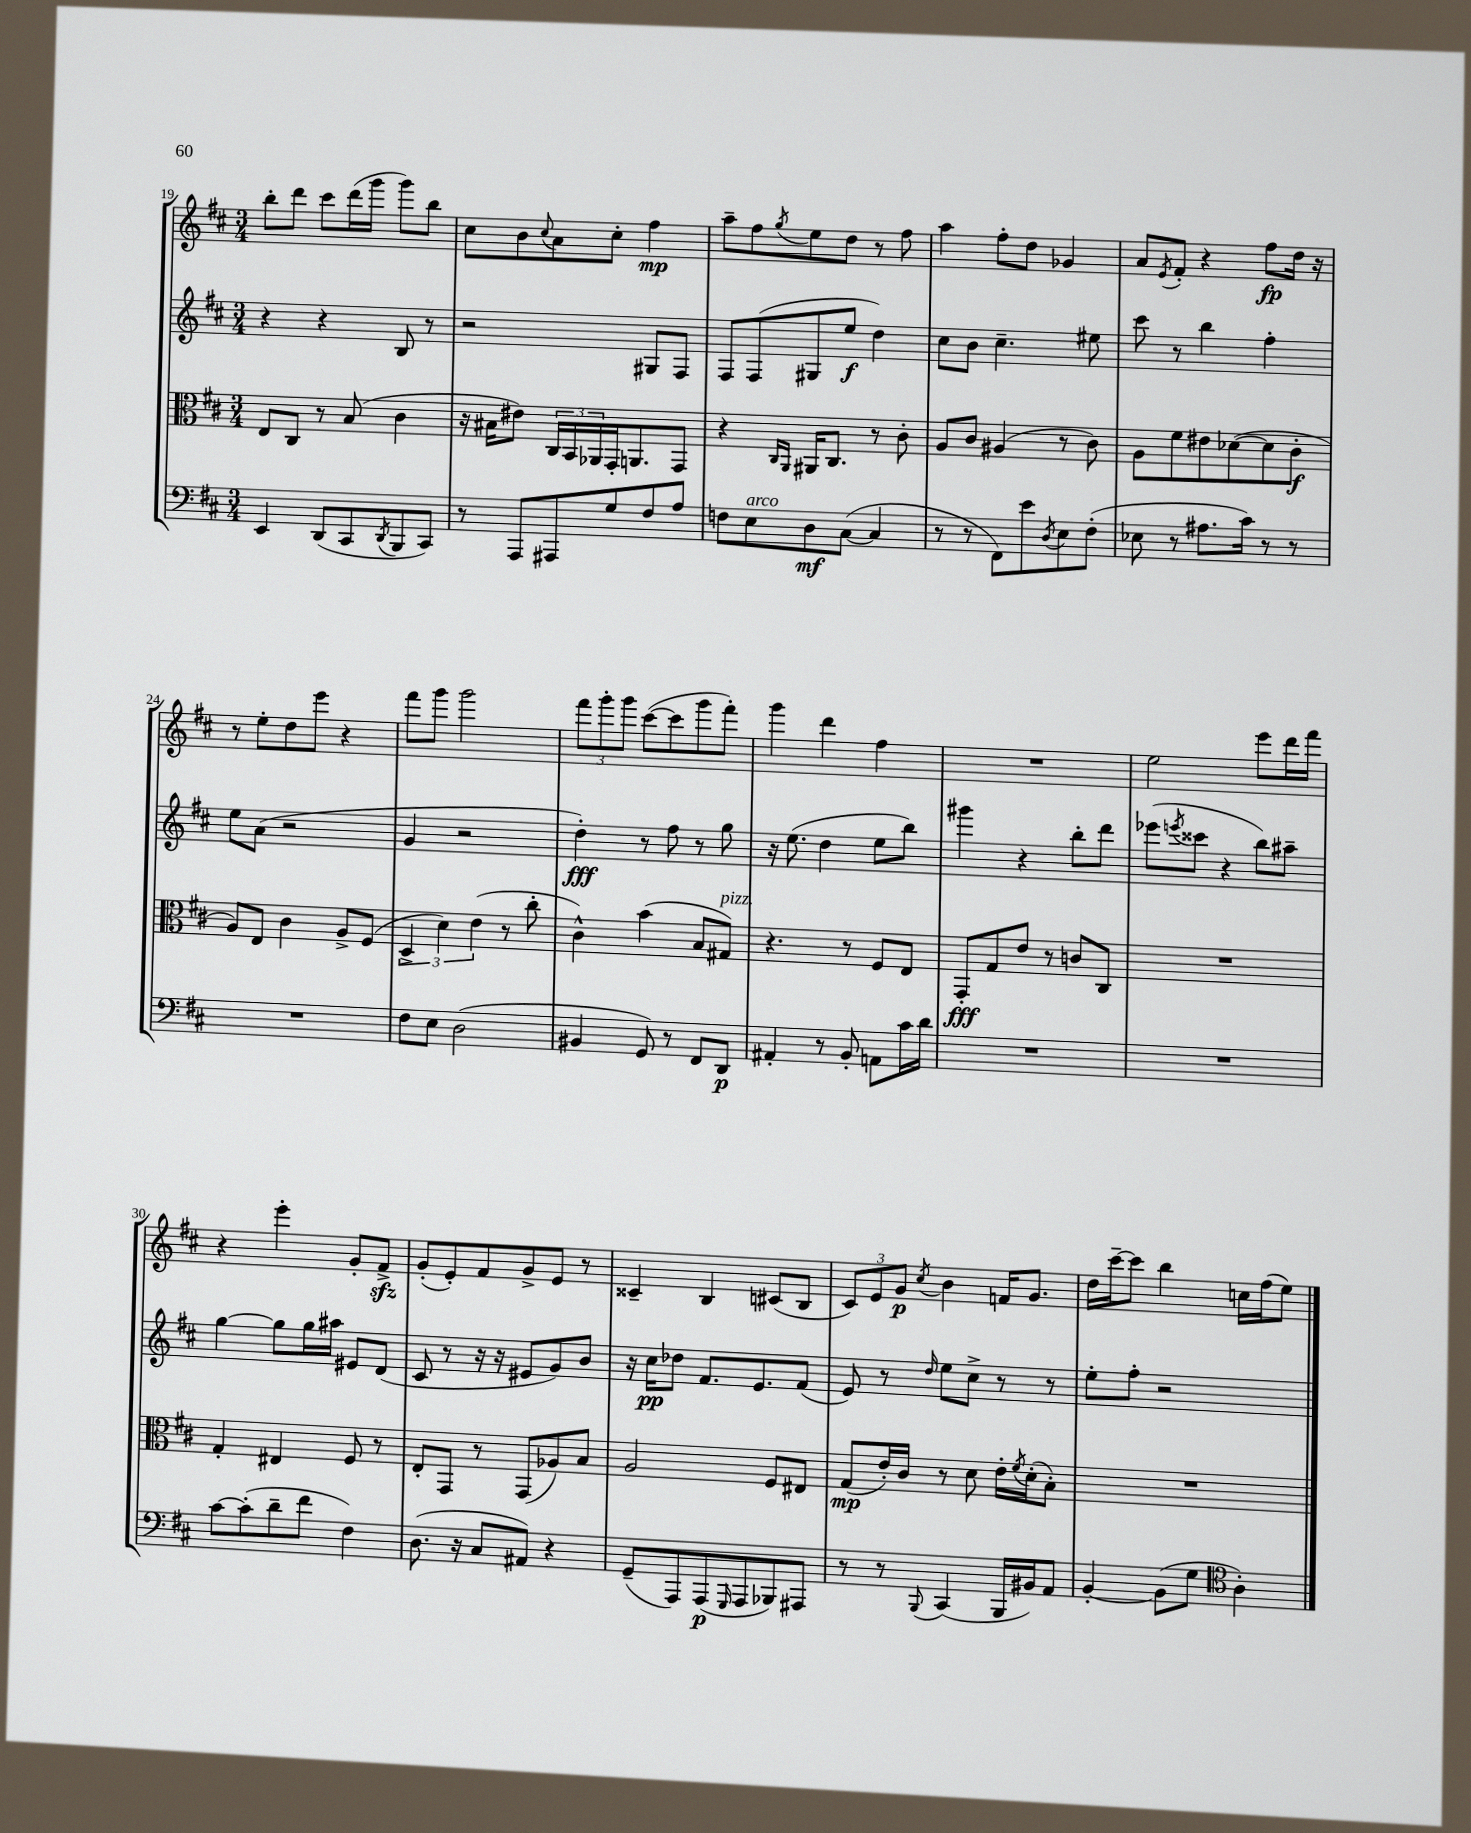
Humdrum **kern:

**kern	**dynam	**kern	**dynam	**kern	**dynam	**kern	**dynam
*part4	*part4	*part3	*part3	*part2	*part2	*part1	*part1
*staff4	*staff4	*staff3	*staff3	*staff2	*staff2	*staff1	*staff1
*clefF4	*	*clefC3	*	*clefG2	*	*clefG2	*
*k[f#c#]	*	*k[f#c#]	*	*k[f#c#]	*	*k[f#c#]	*
*M3/4	*	*M3/4	*	*M3/4	*	*M3/4	*
=19	=19	=19	=19	=19	=19	=19	=19
4EE/	.	8E/L	.	4r	.	8bb'\L	.
.	.	8C#/J	.	.	.	8ddd\J	.
(8DD/L	.	8r	.	4r	.	8ccc#\L	.
8CC#/	.	(8B/	.	.	.	(16ddd\L	.
.	.	.	.	.	.	16ggg\JJ	.
8qDD/	.	.	.	.	.	.	.
8BBB/	.	4c#\	.	8B/	.	8ggg\L)	.
8CC#/J)	.	.	.	8r	.	8bb\J	.
=20	=20	=20	=20	=20	=20	=20	=20
8r	.	16r	.	2r	.	8cc#\L	.
.	.	16B#X\KL	.	.	.	.	.
8AAA/L	.	8e#X\J)	.	.	.	8b\	.
.	.	.	.	.	.	8qqcc#/	.
8AAA#X/	.	24C#/LL	.	.	.	8a\	.
.	.	24BB/	.	.	.	.	.
.	.	24AA-X/	.	.	.	.	.
8G/	.	16GG'/J	.	.	.	8cc#'\J	.
.	.	8.AAn/	.	.	.	.	.
8F#/	.	.	.	8G#X/L	.	4ff#\	mp
8A/J	.	8GG/J	.	8F#/J	.	.	.
=21	=21	=21	=21	=21	=21	=21	=21
8Fn\L	.	4r	.	8F#/L	.	8aa~\L	.
!LO:TX:a:i:t=arco	!	!	!	!	!	!	!
8E\	.	.	.	(8F#/	.	8ff#\	.
.	.	16qqC#/LL	.	.	.	.	.
.	.	16qqAA/JJ	.	.	.	8qgg/	.
8D\	mf	16AA#X/KL	.	8G#X/	.	8ee\	.
.	.	8.C#/J	.	.	.	.	.
([8C#\J	.	.	.	8ee/J	f	8dd\J	.
4C#/]	.	8r	.	4dd\)	.	8r	.
.	.	8c#'\	.	.	.	8ff#\	.
=22	=22	=22	=22	=22	=22	=22	=22
8r	.	8A/L	.	8cc#\L	.	4aa\	.
8r	.	8c#/J	.	8b\J	.	.	.
8FF#\L)	.	(4A#X/	.	4.cc#~\	.	8ff#'\L	.
8e\	.	.	.	.	.	8dd\J	.
8qD/	.	.	.	.	.	.	.
8E\	.	8r	.	.	.	4g-X/	.
(8F#'\J	.	8c#\)	.	8ee#X\	.	.	.
=23	=23	=23	=23	=23	=23	=23	=23
8E-X\	.	8A\L	.	8ccc#\	.	8a/L	.
.	.	.	.	.	.	8qe/	.
8r	.	8f#\	.	8r	.	8f#'/J	.
8.A#X\L	.	8e#X\	.	4bb\	.	4r	.
.	.	([8d-X\	.	.	.	.	.
16c#\Jk)	.	.	.	.	.	.	.
8r	.	8d-\]	.	4ff#'\	.	8ff#\L	fp
8r	.	8c#'\J	f	.	.	16dd\Jk	.
.	.	.	.	.	.	16r	.
!!LO:LB:g=z
=24	=24	=24	=24	=24	=24	=24	=24
2.r	.	8A/L)	.	8ee\L	.	8r	.
.	.	8E/J	.	(8a\J	.	8ee'\L	.
.	.	4c#\	.	2r	.	8dd\	.
.	.	.	.	.	.	8eee\J	.
.	.	8A^/L	.	.	.	4r	.
.	.	(8F#/J	.	.	.	.	.
=25	=25	=25	=25	=25	=25	=25	=25
8F#\L	.	6D^/	.	4g/	.	8fff#\L	.
8E\J	.	.	.	.	.	8ggg\J	.
.	.	6d\)	.	.	.	.	.
(2D\	.	.	.	2r	.	2ggg\	.
.	.	(6e\	.	.	.	.	.
.	.	8r	.	.	.	.	.
.	.	8cc#'\	.	.	.	.	.
=26	=26	=26	=26	=26	=26	=26	=26
4BB#X/	.	4c#^^\)	.	4dd'\)	fff	12fff#\L	.
.	.	.	.	.	.	12ggg'\	.
.	.	.	.	.	.	12ggg\J	.
8GG/)	.	(4b\	.	8r	.	([8ccc#\L	.
8r	.	.	.	8ff#\	.	8ccc#\]	.
8FF#/L	.	8B/L	.	8r	.	8ggg\	.
!	!	!LO:TX:a:i:t=pizz.	!	!	!	!	!
8DD/J	p	8G#X/J)	.	8gg\	.	8fff#'\J)	.
=27	=27	=27	=27	=27	=27	=27	=27
4AA#X'/	.	4.r	.	16r	.	4ggg\	.
.	.	.	.	(8.ee\	.	.	.
8r	.	.	.	4dd\	.	4ddd\	.
8BB'/	.	8r	.	.	.	.	.
8AAn\L	.	8F#/L	.	8ee\L	.	4ff#\	.
16c#\L	.	8E/J	.	8bb\J)	.	.	.
16d\JJ	.	.	.	.	.	.	.
=28	=28	=28	=28	=28	=28	=28	=28
2.r	.	8GG'/L	fff	4ggg#X\	.	2.r	.
.	.	8G/	.	.	.	.	.
.	.	8e/J	.	4r	.	.	.
.	.	8r	.	.	.	.	.
.	.	8cn/L	.	8bb'\L	.	.	.
.	.	8C#/J	.	8ddd\J	.	.	.
=29	=29	=29	=29	=29	=29	=29	=29
2.r	.	2.r	.	(8eee-X\L	.	2ee\	.
.	.	.	.	8qeeen/	.	.	.
.	.	.	.	8ccc##X\J	.	.	.
.	.	.	.	4r	.	.	.
.	.	.	.	8bb\L)	.	8eee\L	.
.	.	.	.	8aa#X~\J	.	16ddd\L	.
.	.	.	.	.	.	16fff#\JJ	.
!!LO:LB:g=z
=30	=30	=30	=30	=30	=30	=30	=30
[8c#\L	.	4G'/	.	[4gg\	.	4r	.
(8c#'\]	.	.	.	.	.	.	.
8d~\	.	4E#X/	.	8gg\L]	.	4eee'\	.
8f#\J	.	.	.	16gg\L	.	.	.
.	.	.	.	16aa#X\JJ	.	.	.
4F#\)	.	8F#/	.	8e#X/L	.	8g'/L	.
.	.	8r	.	(8d/J	.	8f#zz^/J	.
=31	=31	=31	=31	=31	=31	=31	=31
(8.D\	.	8E'/L	.	8c#/	.	(8g'/L	.
.	.	8GG/J	.	8r	.	8e'/)	.
16r	.	.	.	.	.	.	.
8C#/L	.	8r	.	16r	.	8f#/	.
.	.	.	.	16r	.	.	.
8AA#X/J)	.	(8GG/L	.	8e#X/L	.	8g^/	.
4r	.	8A-X/)	.	8g/)	.	8e/J	.
.	.	8B/J	.	8b/J	.	8r	.
=32	=32	=32	=32	=32	=32	=32	=32
(8GG~/L	.	2A/	.	16r	.	4c##X~/	.
.	.	.	.	16cc#\KL	pp	.	.
8AAA/)	.	.	.	8dd-X\J	.	.	.
(8AAA/	p	.	.	8.f#/L	.	4B/	.
16qqGGG/	.	.	.	.	.	.	.
8AAA/	.	.	.	.	.	.	.
.	.	.	.	8.e/	.	.	.
8BBB-X/)	.	8F#/L	.	.	.	(8c#X/L	.
8AAA#X/J	.	8E#X/J	.	(8f#/J	.	8B/J	.
=33	=33	=33	=33	=33	=33	=33	=33
8r	.	(8G/L	mp	8e/)	.	12c#/L)	.
.	.	.	.	.	.	12e/	.
8r	.	16e'/L)	.	8r	.	.	.
.	.	.	.	.	.	12g/J	p
.	.	16c#/JJ	.	.	.	.	.
8qqBBB/	.	.	.	16qqdd/	.	8qcc#/	.
(4CC#/	.	8r	.	8ee\L	.	4b\	.
.	.	8d\	.	8cc#^\J	.	.	.
16BBB/LL	.	16e'\LL	.	8r	.	16fn/KL	.
.	.	8qf#/	.	.	.	.	.
16BB#X/J)	.	(16d'\J	.	.	.	8.g/J	.
8AA/J	.	8B'\J)	.	8r	.	.	.
=34	=34	=34	=34	=34	=34	=34	=34
[4BB'/	.	2.r	.	8ee'\L	.	16dd\LL	.
.	.	.	.	.	.	[16ccc#~\J	.
.	.	.	.	8ff#'\J	.	8ccc#\J]	.
(8BB\L]	.	.	.	2r	.	4bb\	.
8G\J	.	.	.	.	.	.	.
*clefC4	*	*	*	*	*	*	*
4A'\)	.	.	.	.	.	16ccn\LL	.
.	.	.	.	.	.	(16ff#\J	.
.	.	.	.	.	.	8ee\J)	.
==	==	==	==	==	==	==	==
*-	*-	*-	*-	*-	*-	*-	*-
